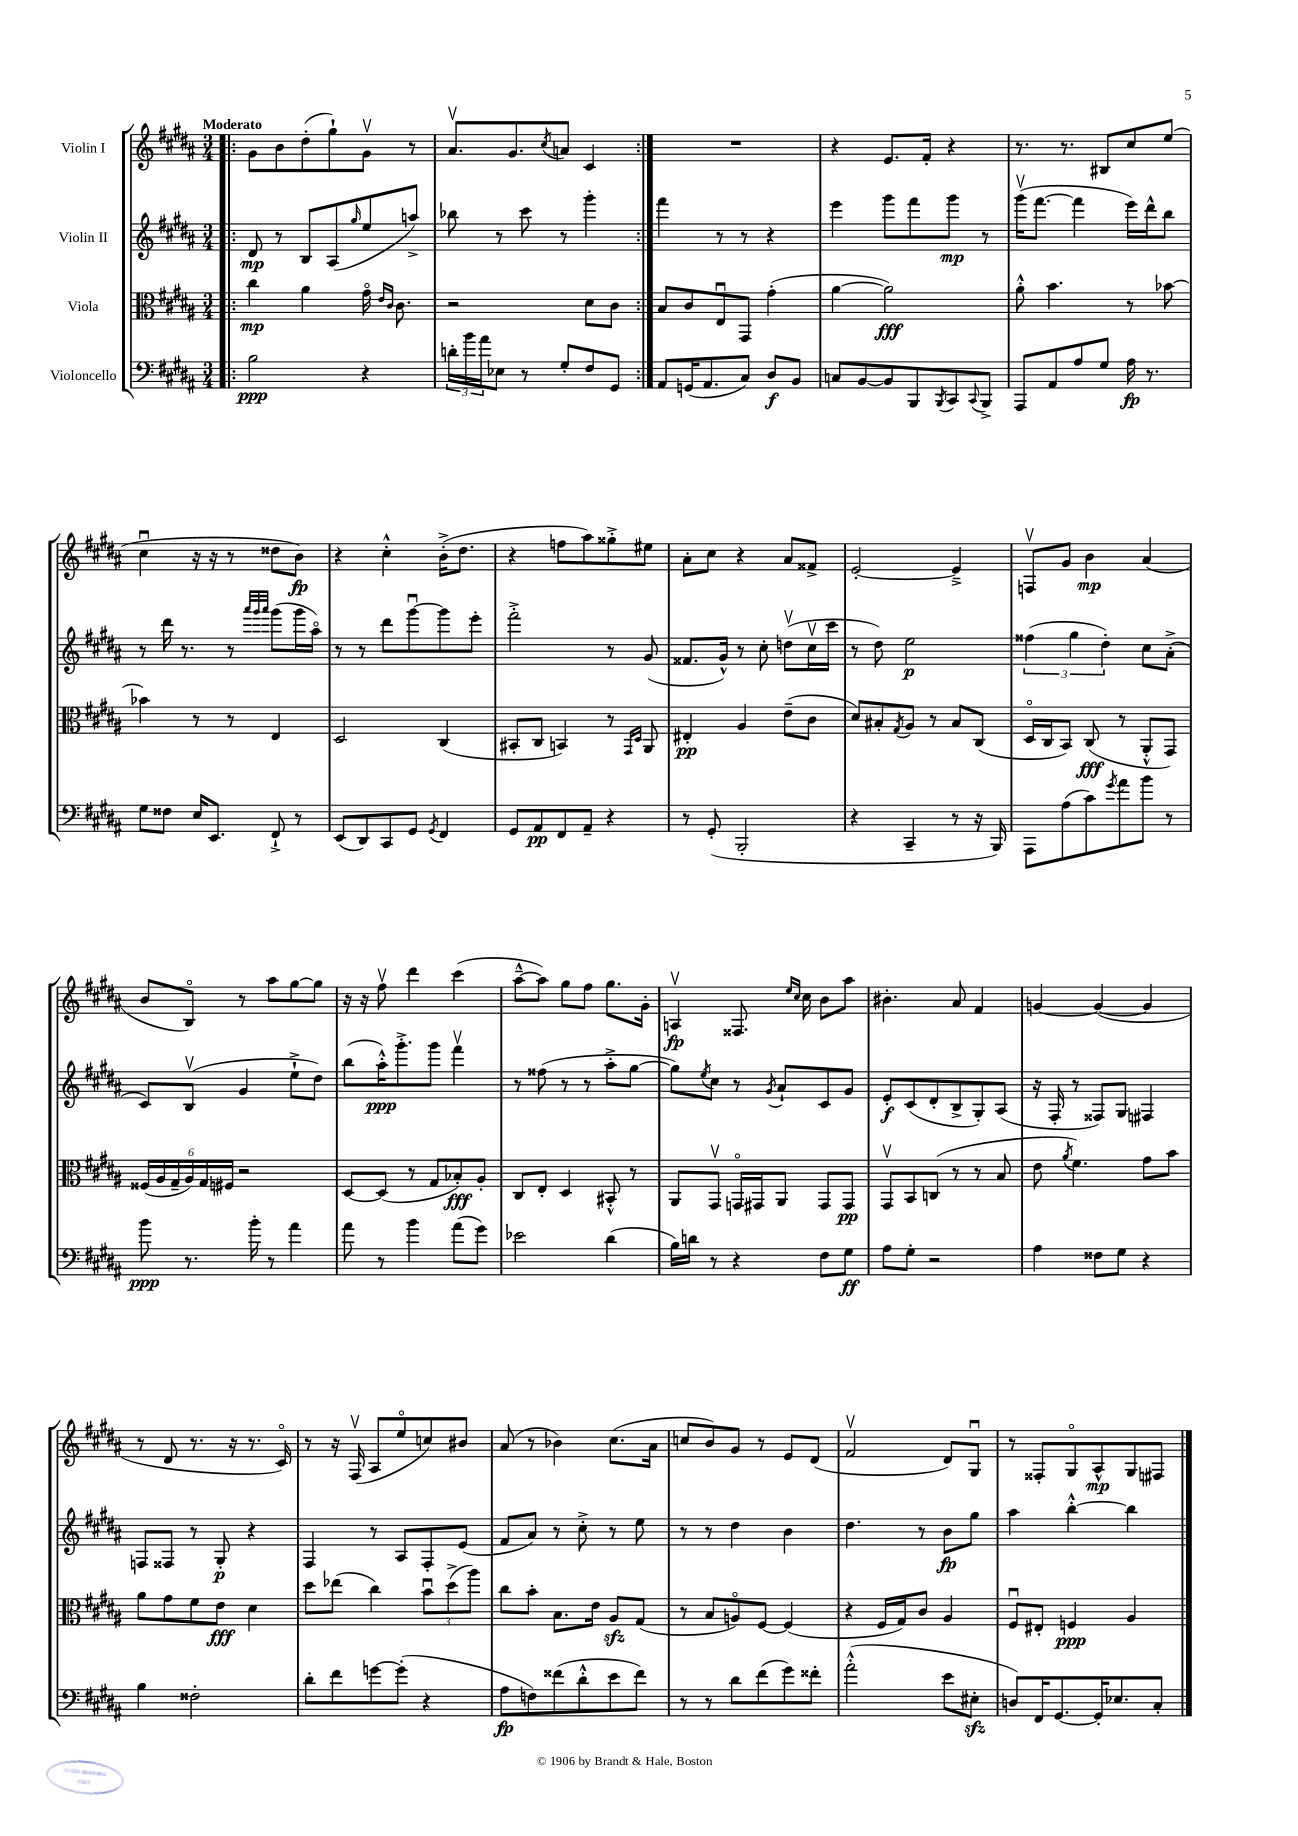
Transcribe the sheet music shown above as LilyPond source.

<<
\new StaffGroup <<
\new Staff = "s0" \with { instrumentName = "Violin I" } {
    \clef treble \key b \major \numericTimeSignature \time 3/4 \tempo "Moderato"
    \repeat volta 2 { \bar ".|:" gis'8 b'8 dis''8-.( gis''8-!) gis'8\upbow r8 |
    ais'8.\upbow gis'8. \acciaccatura { cis''8 } a'8 cis'4 | }
    R2. |
    r4 e'8. fis'16-. r4 |
    r8. r8. bis8 cis''8 e''8( |
    cis''4\downbow r16 r16 r8 disis''8 b'8\fp) |
    r4 cis''4-.-^ b'16-.->( dis''8. |
    r4 f''8 ais''8) gisis''8-.-> eis''8 |
    ais'8-. cis''8 r4 ais'8 fisis'8-> |
    e'2~-. e'4---> |
    f8\upbow gis'8 b'4\mp ais'4( |
    b'8 b8\flageolet) r8 ais''8 gis''8~ gis''8 |
    r16 r16 fis''8\upbow dis'''4 cis'''4( |
    ais''8~---^ ais''8) gis''8 fis''8 gis''8. gis'16-. |
    a4\upbow\fp fisis8. \grace { e''16 cis''16 } cis''16 b'8 ais''8 |
    bis'4.-. ais'8 fis'4 |
    g'4~ g'4~( g'4 |
    r8 dis'8 r8. r16 r8. cis'16\flageolet) |
    r8 r16 fis16\upbow( ais8 e''8\flageolet c''8) bis'8 |
    ais'8( r8 bes'4) cis''8.( ais'16 |
    c''8 b'8) gis'8 r8 e'8 dis'8( |
    fis'2\upbow dis'8) gis8\downbow |
    r8 fisis8-. gis8\flageolet ais8-^\mp gis8 fis8 \bar "|." |
}
\new Staff = "s1" \with { instrumentName = "Violin II" } {
    \clef treble \key b \major \numericTimeSignature \time 3/4
    \repeat volta 2 { \bar ".|:" dis'8\mp r8 b8 ais8( \grace { gis''16 } e''8 a''8->) |
    bes''8 r8 cis'''8 r8 gis'''4-. | }
    fis'''4 r8 r8 r4 |
    e'''4 gis'''8 fis'''8 gis'''8\mp r8 |
    gis'''16\upbow( fis'''8.~ fis'''4 e'''16) dis'''16-^ b''8 |
    r8 dis'''16 r8. r8 \grace { ais'''32 gis'''32 ais'''32 } gis'''8( gis'''16 ais''16\flageolet) |
    r8 r8 dis'''8 gis'''8~\downbow gis'''8 e'''8-. |
    fis'''2-.-> r8 gis'8( |
    fisis'8. gis'16-^) r8 cis''8-. d''8\upbow( cis''16\upbow cis'''16 |
    r8 dis''8) e''2\p |
    \tuplet 3/2 { fisis''4( gis''4 dis''4-.) } cis''8 ais'8-.->( |
    cis'8) b8\upbow( gis'4 e''8-!-> dis''8) |
    b''8( ais''16-.-^\ppp) gis'''8.-.-> gis'''8 fis'''4\upbow |
    r8 fisis''8( r8 r8 ais''8-.-> gis''8~ |
    gis''8) \acciaccatura { e''8 } cis''8 r8 \acciaccatura { gis'8 } ais'8-! cis'8 gis'8 |
    e'8-.\f cis'8( dis'8-. b8-> gis8-.) ais8( |
    r16 fis16-. r8 fisis8) gis8 fis4 |
    f8 fisis8 r8 gis8-.\p r4 |
    fis4 r8 ais8 fis8-. e'8( |
    fis'8 ais'8) r8 cis''8-.-> r8 e''8 |
    r8 r8 dis''4 b'4 |
    dis''4. r8 b'8\fp gis''8 |
    ais''4 b''4~-.-^ b''4 \bar "|." |
}
\new Staff = "s2" \with { instrumentName = "Viola" } {
    \clef alto \key b \major \numericTimeSignature \time 3/4
    \repeat volta 2 { \bar ".|:" cis''4\mp ais'4 gis'16\flageolet \grace { e'16 cis'16 } cis'8. |
    r2 dis'8 cis'8 | }
    b8 cis'8 e8\downbow gis,8 gis'4-.( |
    ais'4~ ais'2\fff) |
    ais'8-.-^ b'4. r8 bes'8~ |
    bes'4 r8 r8 e4 |
    dis2 cis4( |
    bis,8-. cis8 b,4) r8 \grace { gis,16 dis16 } ais,8 |
    eis4-.\pp ais4 e'8--( cis'8 |
    dis'8) bis8-. \acciaccatura { gis8 } ais8 r8 bis8 cis8( |
    dis16\flageolet cis16 b,8) cis8\fff( r8 ais,8-.-^ gis,8) |
    \tuplet 6/4 { fisis16( ais16 gis16-- ais16) gis16 fis16 } r2 |
    dis8~ dis8( r8 gis8 bes8-.\fff) ais8-. |
    cis8 e8-. dis4 bis,8-.-^ r8 |
    ais,8 gis,8\upbow g,16\flageolet gis,16 ais,8 gis,8 gis,8\pp |
    gis,8\upbow b,8 c8( r8 r8 b8 |
    e'8 \acciaccatura { ais'8 } fis'4.) gis'8 b'8 |
    ais'8 gis'8 fis'8 e'8\fff dis'4 |
    dis''8 ees''8( cis''4) \tuplet 3/2 { b'8\downbow dis''8->( ais''8) } |
    cis''8 b'8-. b8. e'16 ais8\sfz gis8( |
    r8 b8 a8\flageolet) fis8~ fis4( |
    r4 fis16 gis16) cis'8 ais4 |
    fis8\downbow eis8-. f4\ppp ais4 \bar "|." |
}
\new Staff = "s3" \with { instrumentName = "Violoncello" } {
    \clef bass \key b \major \numericTimeSignature \time 3/4
    \repeat volta 2 { \bar ".|:" b2\ppp r4 |
    \tuplet 3/2 { d'16-. b'16 ais'16 } ees8 r8 gis8-. fis8 gis,8 | }
    ais,8 g,16( ais,8. cis8) dis8\f b,8 |
    c8 b,8~ b,8 b,,8 \acciaccatura { b,,8 } cis,8 \appoggiatura { cis,8 } b,,8-> |
    ais,,8 ais,8 ais8 gis8 ais16\fp r8. |
    gis8 fisis8 e16 e,8. fis,8-!-> r8 |
    e,8( dis,8) cis,8 gis,8 \acciaccatura { gis,8 } fis,4 |
    gis,8 ais,8\pp fis,8 ais,8-- r4 |
    r8 gis,8-.( b,,2-. |
    r4 cis,4-- r8 r16 b,,16) |
    ais,,8 ais8( cis'8) \acciaccatura { gis'8 } ais'8 b'8 r8 |
    b'8\ppp r8. b'16-. r8 ais'4 |
    ais'8 r8 b'4 ais'8( gis'8) |
    ees'2 dis'4( |
    b16) d'16 r8 r4 fis8 gis8\ff |
    ais8 gis8-. r2 |
    ais4 fisis8 gis8 r4 |
    b4 fisis2-. |
    dis'8-. fis'8 g'8~ g'8-.( r4 |
    ais8\fp f8) fisis'8( dis'8-.-^ e'8 fisis'8) |
    r8 r8 dis'8 fis'8( gis'8) fisis'8-. |
    ais'2-.-^( e'8 eis8-.\sfz |
    d8) fis,16 gis,8.~ gis,16-. ees8. cis8-. \bar "|." |
}
>>
>>
\layout { \context { \Score \remove "Bar_number_engraver" } }
